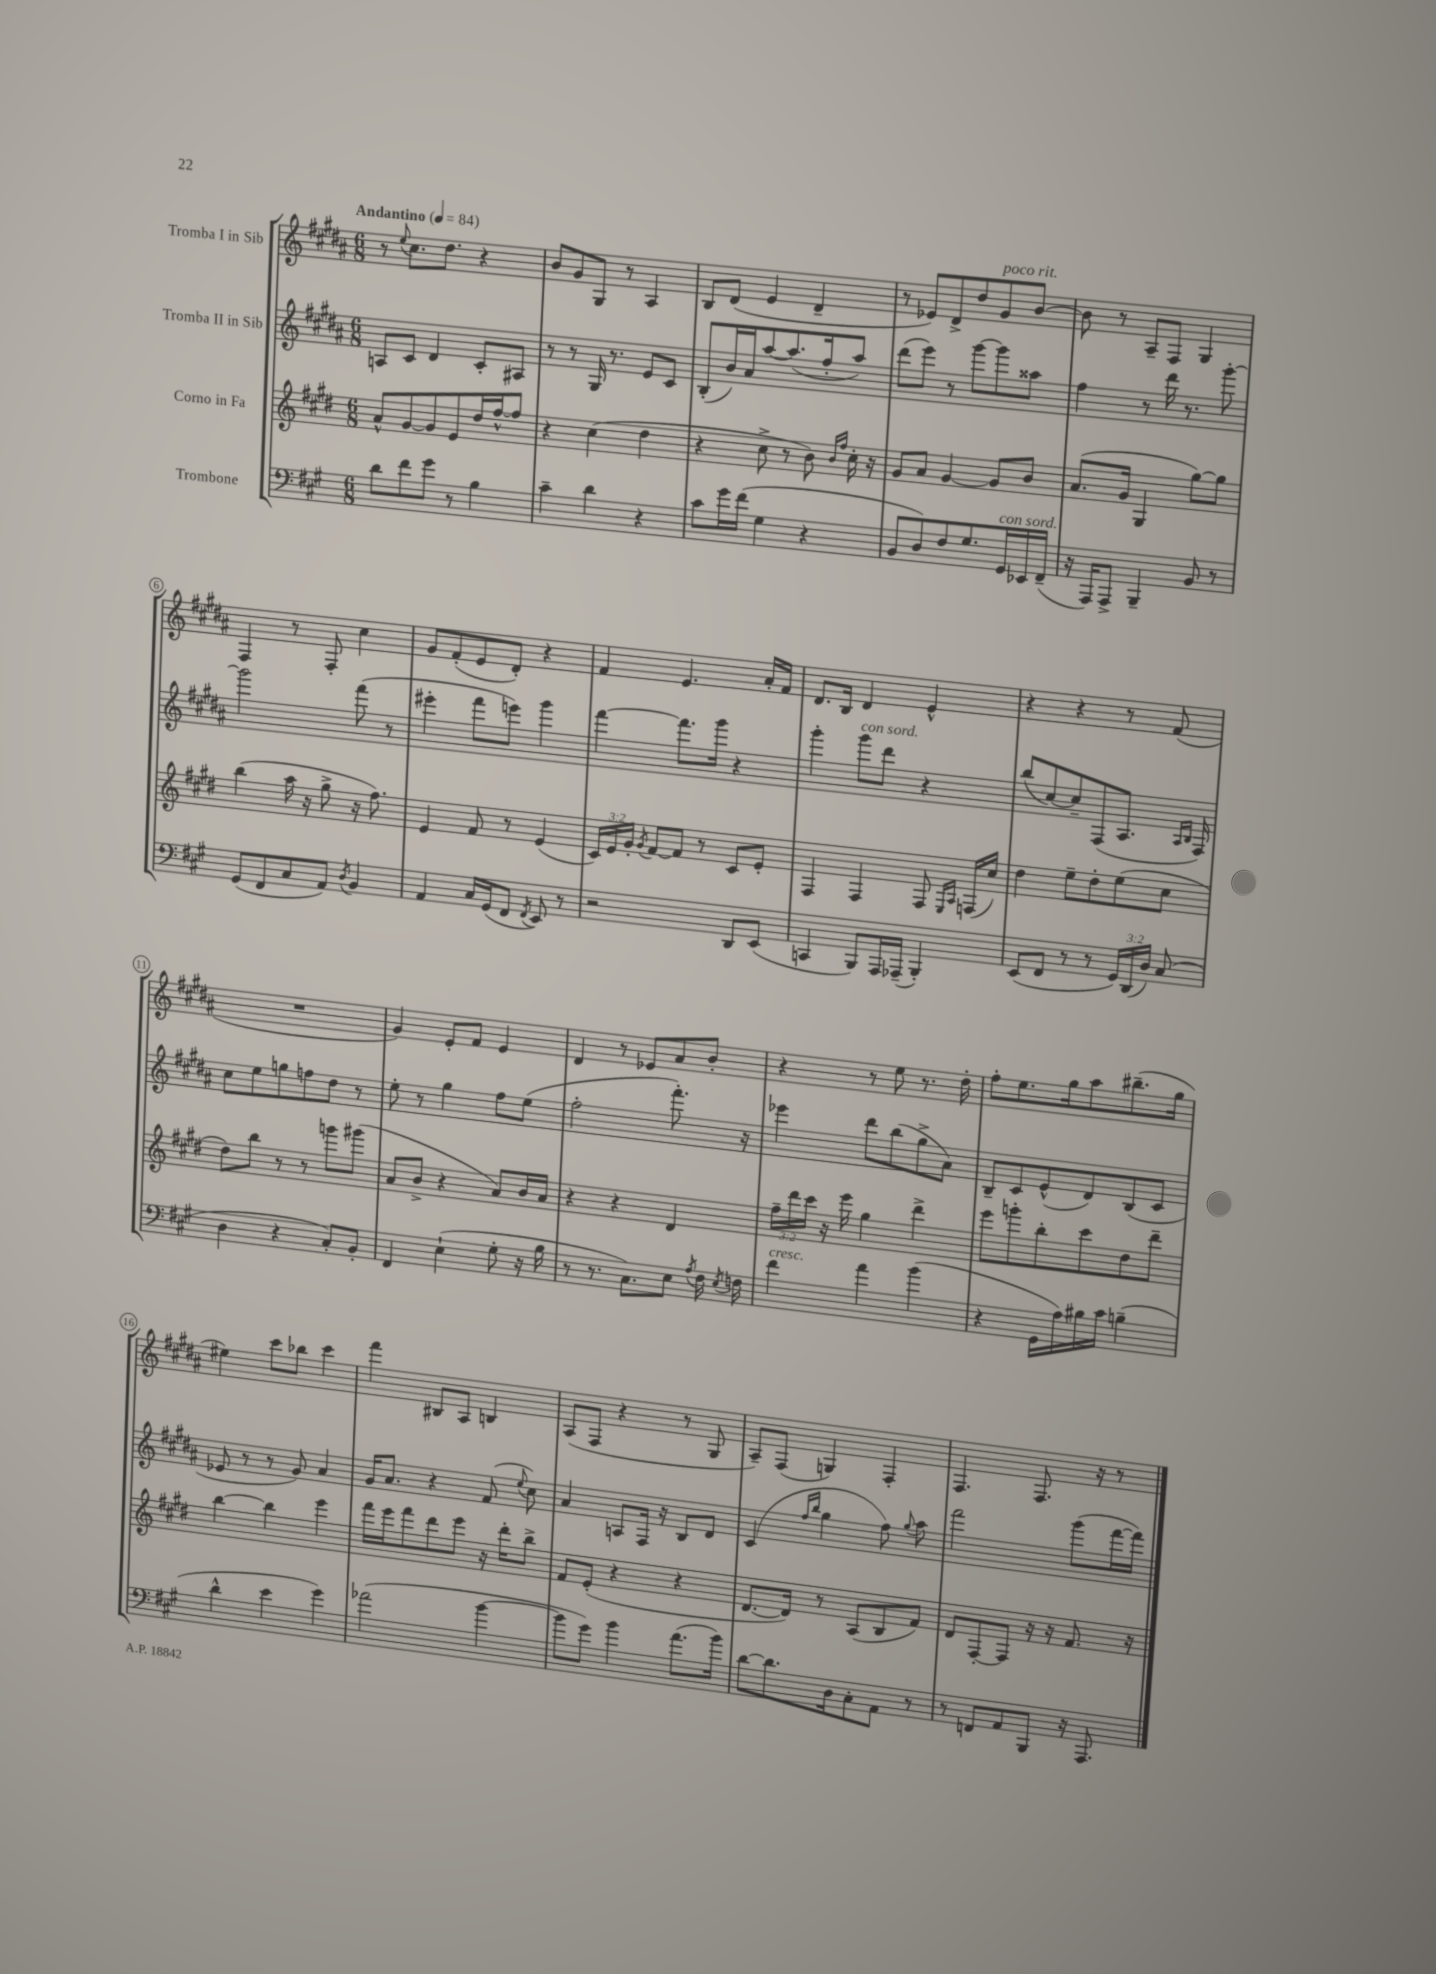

**kern	**kern	**kern	**kern
*part4	*part3	*part2	*part1
*staff4	*staff3	*staff2	*staff1
*I"Trombone	*I"Corno in Fa	*I"Tromba II in Sib	*I"Tromba I in Sib
*clefF4	*clefG2	*clefG2	*clefG2
*k[f#c#g#]	*k[f#c#g#d#]	*k[f#c#g#d#a#]	*k[f#c#g#d#a#]
*M6/8	*M6/8	*M6/8	*M6/8
*MM84	*MM84	*MM84	*MM84
=1	=1	=1	=1
!	!	!	!LO:TX:a:B:t=Andantino
8d\L	8a^^/L	8An/L	8r
.	.	.	8qqee/
8f#\	[8g#/	8c#/J	8.cc#\L
8g#\J	8g#/]	4d#/	.
.	.	.	8.dd#\J
8r	8e/	.	.
4B\	16dd#/L	8c#'/L	4r
.	[16ff#^^/J	.	.
.	8ff#/J]	8A#X/J	.
=2	=2	=2	=2
4c#~\	4r	8r	8b/L
.	.	8r	8g#/
4d\	(4cc#\	16G#/	8G#/J
.	.	8.r	.
.	.	.	8r
4r	4dd#\	8e/L	4A#/
.	.	8c#/J	.
=3	=3	=3	=3
8c#\L	4r	(8B'/L	8B/L
16g#\L	.	16b/L)	(8d#/J
(16f#\JJ	.	16a#/J	.
4G#\	8cc#^\	[8aa#/	4e/
.	8r	(8.aa#/]	.
4r	8b\)	.	4d#~/
.	.	16ff#'/k	.
.	16qqb/LL	.	.
.	16qqff#/JJ	.	.
.	16cc#'\	8aa#/J)	.
.	16r	.	.
=4	=4	=4	=4
8BB/L	8g#/L	(8ddd#\L	8r
8D/)	8a/J	8eee\J)	8e-X/L)
8F#/	[4g#/	8r	8d#^/
8.G#/	.	[8ggg#\L	8dd#/
!	!	!	!LO:TX:a:i:t=poco rit.
.	8g#/L]	8ggg#\]	8g#/
!LO:TX:a:i:t=con sord.	!	!	!
16GG#/L	.	.	.
16EE-X/	8b/J	8aa##X\J	[8b/J
(16FF#~/JJ	.	.	.
=5	=5	=5	=5
16r	(8.a/L	4ff#\	8b\]
16AAA/KL)	.	.	.
8AAA^/J	.	.	8r
.	16g#/Jk	.	.
4BBB~/	4G#/	8r	8A#~/L
.	.	16ddd#\	8F#/J
.	.	8.r	.
8BB/	[8gg#\L)	.	4G#/
8r	8gg#\J]	[8ggg#'\	.
!!LO:LB:g=z
=6	=6	=6	=6
(8GG#/L	(4bb\	2ggg#\]	4F#/
8FF#/	.	.	.
8C#/	16aa\	.	8r
.	16r	.	.
8AA/J)	8gg#^\	.	8F#'/
8qD/	.	.	.
4BB/	16r	(8fff#\	4cc#\
.	8.ff#\)	.	.
.	.	8r	.
=7	=7	=7	=7
4AA/	4e/	4eee#X'\	8g#/L
.	.	.	(8f#'/
16C#/LL	8f#/	8fff#\L	8e/
(16GG#/J	.	.	.
8FF#/J	8r	8eeen\J)	8d#'/J)
8qFF#/	.	.	.
8EE/)	(4e/	4ggg#\	4r
8r	.	.	.
=8	=8	=8	=8
2r	24c#/LL)	[4fff#\	4f#/
.	24e/	.	.
.	24g#'/JJ	.	.
.	8qg#/	.	.
.	[8f#/L	.	.
.	8f#/J]	8.fff#\L]	4.e/
.	8r	.	.
.	.	16ggg#\Jk	.
8DD/L	8c#/L	4r	.
(8EE/J	8e'/J	.	16a#'/LL
.	.	.	16f#/JJ
=9	=9	=9	=9
4CCn/	4F#/	4ggg#'\	8.d#/L
.	.	.	16B/Jk
!	!	!LO:TX:a:i:t=con sord.	!
8BBB/L)	4F#/	8ggg#\L	4d#/
16AAA/L	.	8ddd#\J	.
(16AAA-X~/JJ	.	.	.
4BBB'/)	8F#/	4r	4e^^/
.	16qqE/LL	.	.
.	16qqA/JJ	.	.
.	(16Fn/LL	.	.
.	16cc#/JJ)	.	.
=10	=10	=10	=10
(8EE/L	4dd#\	(8bb/L	4r
8FF#/J	.	[8cc#/)	.
8r	8ee~\L	8cc#~/]	4r
8r	8dd#'\	(8F#/	.
24GG#/LL)	(8ee\	8.A#/J	8r
(24DD/	.	.	.
24D/JJ)	.	.	.
(8C#/	8cc#\J	.	(8f#/
.	.	16qqA#/LL	.
.	.	16qqB/JJ	.
.	.	16F#/)	.
!!LO:LB:g=z
=11	=11	=11	=11
4D\	8dd#\L)	8cc#\L	2.r
.	8bb\J	8ee\	.
4r	8r	8ggn\	.
.	8r	8ffn\	.
8C#'/L)	8gggn\L	8dd#\J	.
8BB'/J	(8ggg#X\J	8r	.
=12	=12	=12	=12
4FF#/	8a/L	8ee'\	4g#/)
.	8b^/J	8r	.
(4E`\	4r	4gg#\	8e'/L
.	.	.	8f#/J
8G#'\	8a/L)	8ff#\L	4e/
16r	16b/L	(8ee\J	.
16B\	16a/JJ	.	.
=13	=13	=13	=13
8r	4r	2ff#'\	4d#/
8.r	.	.	.
.	4r	.	8r
8.C#\L)	.	.	.
.	.	.	8e-X/L
8E\J	4d#/	8.fff#'\)	8a#/
8qA/	.	.	.
16F#\	.	.	8b'/J
8qE/	.	.	.
16Fn\	.	16r	.
=14	=14	=14	=14
!LO:TX:a:i:t=cresc.	!	!	!
4f#\	24ff#~\LL	4eee-X\	4r
.	24ddd#\	.	.
.	24ccc#\JJ	.	.
.	16r	.	.
.	16eee\	.	.
4a\	4gg#\	8ddd#\L	8r
.	.	(8bb\	8ee\
(4b\	4ddd#^\	8gg#^\	8.r
.	.	8a#\J)	.
.	.	.	16dd#'\
=15	=15	=15	=15
4r	8eee\L	8B~/L	8ff#'\L
.	8gggn'\	8c#/	8.ee\
16GG#\LL	8bb'\	(8e^^/	.
16A\)	.	.	16gg#\k
16B#X\	8ccc#\	8d#/)	8aa#\
16c#\JJ	.	.	.
(4Bn~\	8dd#\	(8B/	(8.bb#X~\
.	8ddd#~\J	8c#/J	.
.	.	.	16gg#\Jk
!!LO:LB:g=z
=16	=16	=16	=16
4d^^\	[4bb\	8e-X/	4ee#X\)
.	.	8r	.
4e\	4bb\]	8r	8ccc#\L
.	.	8g#/)	8bb-X\J
4g#\)	4eee\	4a#/	4ccc#\
=17	=17	=17	=17
(2a-X\	16fff#\LL	16g#/KL	4fff#\
.	16eee\J	8.a#/J	.
.	8fff#\	.	.
.	8ddd#\	4r	8B#X/L
.	8eee\J	.	8A#/J
[4b\	16r	(8f#/	4Bn/
.	16ddd#'\KL	.	.
.	.	8qqee/	.
.	8bb^\J	8cc#\)	.
=18	=18	=18	=18
8b\L]	8f#/L	4a#/	(8A#/L
8g#\J)	(8e'/J	.	8F#/J
4b\	4r	8An/L	4r
.	.	16F#/Jk	.
.	.	16r	.
(8.a\L	4r	8B/L	8r
.	.	8d#/J	8G#/
16b\Jk)	.	.	.
=19	=19	=19	=19
[8d\L	[8.d#/L	(4c#/	8A#~/L)
8.d\]	.	.	(8F#/J
.	16d#/Jk])	.	.
.	.	16qqff#/LL	.
.	.	16qqbb/JJ	.
.	8r	4gg#\	4Gn/)
16D\k	.	.	.
8C#'\	(8A/L	.	.
8AA\J	8B/	8ff#\)	4F#'/
.	.	8qqgg#/	.
8r	8f#/J)	8aa#\	.
=20	=20	=20	=20
8r	8d#/L	2fff#\	4.F#/
8FFn/L	[8F#'/	.	.
8AA/	8F#/J]	.	.
8BBB/J	16r	.	8.F#/
.	16r	.	.
16r	8.f#/	(8ggg#\L	.
8.AAA/	.	.	16r
.	.	[16fff#\L	8r
.	16r	16fff#\JJ])	.
==	==	==	==
*-	*-	*-	*-
